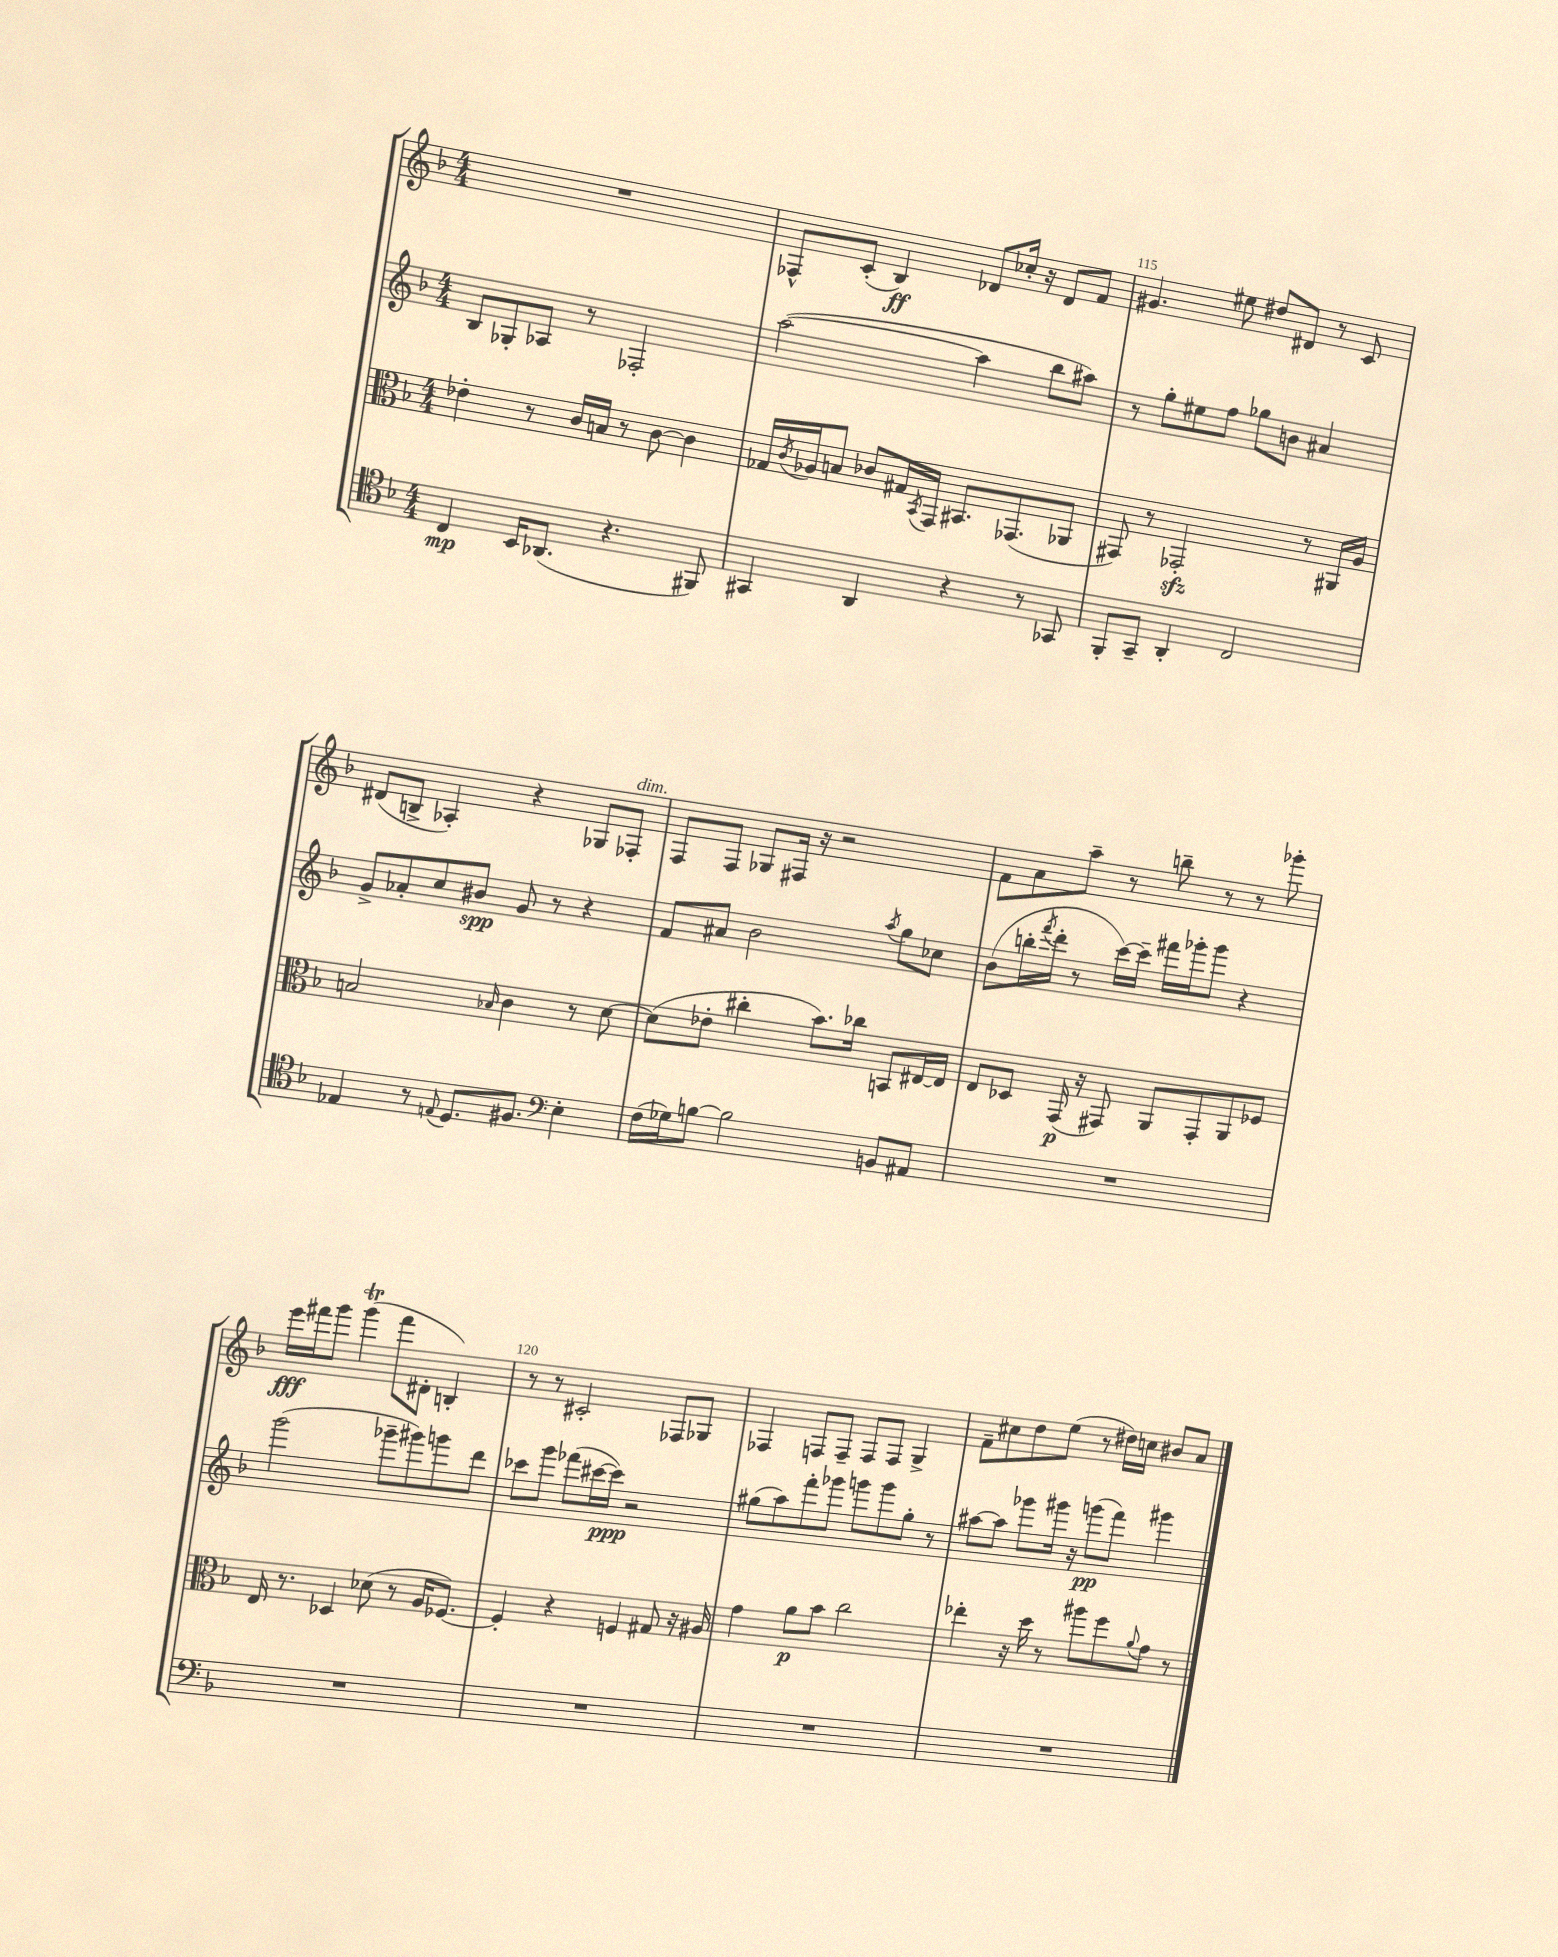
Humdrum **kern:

**kern	**dynam	**kern	**dynam	**kern	**dynam	**kern	**dynam
*part4	*part4	*part3	*part3	*part2	*part2	*part1	*part1
*staff4	*staff4	*staff3	*staff3	*staff2	*staff2	*staff1	*staff1
*clefC4	*	*clefC3	*	*clefG2	*	*clefG2	*
*k[b-]	*	*k[b-]	*	*k[b-]	*	*k[b-]	*
*M4/4	*	*M4/4	*	*M4/4	*	*M4/4	*
=113	=113	=113	=113	=113	=113	=113	=113
4C/	mp	4e-X'\	.	8B-/L	.	1r	.
.	.	.	.	8G-X'/	.	.	.
16BB-/KL	.	8r	.	8A-X/J	.	.	.
(8.AA-X/J	.	.	.	.	.	.	.
.	.	16c/LL	.	8r	.	.	.
.	.	16Bn/JJ	.	.	.	.	.
4.r	.	8r	.	2F-X'/	.	.	.
.	.	[8c\	.	.	.	.	.
.	.	4c\]	.	.	.	.	.
8FF#X/)	.	.	.	.	.	.	.
=114	=114	=114	=114	=114	=114	=114	=114
4GG#X/	.	16G-X/LL	.	([2aa\	.	8F-X^^/L	.
.	.	8qc/	.	.	.	.	.
.	.	16A-X/J	.	.	.	.	.
.	.	8Bn/J	.	.	.	(8c'/J	.
4AA/	.	8c-X/L	.	.	.	4B-/)	ff
.	.	16G#X/L	.	.	.	.	.
.	.	8qBB-/	.	.	.	.	.
.	.	16GG/JJ	.	.	.	.	.
4r	.	8.BB#X/L	.	4aa\]	.	8d-X/L	.
.	.	.	.	.	.	16cc-X'/Jk	.
.	.	(8.GG-X/	.	.	.	16r	.
8r	.	.	.	8bb-\L	.	8d-/L	.
8GG-X/	.	8AA-X/J	.	8aa#X\J)	.	8f/J	.
=115	=115	=115	=115	=115	=115	=115	=115
8FF'/L	.	8GG#X/)	.	8r	.	4.g#X/	.
8GG~/J	.	8r	.	8gg'\L	.	.	.
4AA'/	.	2GG-Xzz'/	.	8ee#X\	.	.	.
.	.	.	.	8ff\J	.	8ee#X\	.
2C/	.	.	.	8gg-X\L	.	8dd#X/L	.
.	.	.	.	8bn\J	.	8d#X/J	.
.	.	8r	.	4a#X/	.	8r	.
.	.	16AA#X/LL	.	.	.	8c/	.
.	.	16A/JJ	.	.	.	.	.
!!LO:LB:g=z
=116	=116	=116	=116	=116	=116	=116	=116
4E-X/	.	2Bn/	.	8g^/L	.	(8d#X/L	.
.	.	.	.	8a-X'/	.	8Bn^/J	.
8r	.	.	.	8cc/	.	4A-X'/)	.
8qqEn/	.	.	.	.	.	.	.
8.D/L	.	.	.	8b#X/J	spp	.	.
.	.	16qqB-X/	.	.	.	.	.
.	.	4c\	.	8g/	.	4r	.
8.F#X/J	.	.	.	.	.	.	.
.	.	.	.	8r	.	.	.
*clefF4	*	*	*	*	*	*	*
4E'\	.	8r	.	4r	.	8G-X/L	.
!	!	!	!	!	!	!LO:TX:a:i:t=dim.	!
.	.	[8d\	.	.	.	8F-X'/J	.
=117	=117	=117	=117	=117	=117	=117	=117
(16F\LL	.	(8d\L]	.	8f/L	.	8F/L	.
16G-X\J)	.	.	.	.	.	.	.
[8Bn\J	.	8e-X'\J	.	8a#X/J	.	8F/J	.
2B\]	.	4cc#X'\	.	2b-\	.	8G-X/L	.
.	.	.	.	.	.	16F#X/Jk	.
.	.	.	.	.	.	16r	.
.	.	8.b-\L)	.	.	.	2r	.
.	.	16cc-X\Jk	.	.	.	.	.
.	.	.	.	8qaa/	.	.	.
8BBn/L	.	8BBn/L	.	8gg\L	.	.	.
8AA#X/J	.	[16E#X/L	.	8cc-X\J	.	.	.
.	.	16E#/JJ]	.	.	.	.	.
=118	=118	=118	=118	=118	=118	=118	=118
1r	.	8E/L	.	(8b-\L	.	8f\L	.
.	.	8D-X/J	.	16bbn'\L	.	8a\	.
.	.	.	.	8qfff/	.	.	.
.	.	.	.	16ddd'\JJ	.	.	.
.	.	(16GG/	p	8r	.	8aa~\J	.
.	.	16r	.	.	.	.	.
.	.	8GG#X/)	.	[16ccc\LL)	.	8r	.
.	.	.	.	16ccc~\JJ]	.	.	.
.	.	8AA/L	.	16fff#X\LL	.	8bbn~\	.
.	.	.	.	16ggg-X'\J	.	.	.
.	.	8GG#'/	.	8ggg-\J	.	8r	.
.	.	8AA/	.	4r	.	8r	.
.	.	8F-X/J	.	.	.	8ggg-X'\	.
!!LO:LB:g=z
=119	=119	=119	=119	=119	=119	=119	=119
1r	.	16E/	.	(2ggg\	.	16eee\LL	fff
.	.	8.r	.	.	.	16fff#X\J	.
.	.	.	.	.	.	8ggg\J	.
.	.	4D-X/	.	.	.	(4gggT\	.
.	.	(8d-X\	.	8ggg-X~\L	.	8fff#\L	.
.	.	8r	.	8ggg#X\)	.	8d#X'\J	.
.	.	16A/KL	.	8gggn\	.	4Bn'/)	.
.	.	[8.F-X/J)	.	.	.	.	.
.	.	.	.	8ddd\J	.	.	.
=120	=120	=120	=120	=120	=120	=120	=120
1r	.	4F-'/]	.	8ccc-X\L	.	8r	.
.	.	.	.	8ggg\J	.	8r	.
.	.	4r	.	(8fff-X\L	.	2c#X'/	.
.	.	.	.	[16ccc#X\L	.	.	.
.	.	.	.	16ccc#\JJ])	ppp	.	.
.	.	4Fn/	.	2r	.	.	.
.	.	8G#X/	.	.	.	8F-X/L	.
.	.	16r	.	.	.	8G-X/J	.
.	.	16A#X/	.	.	.	.	.
=121	=121	=121	=121	=121	=121	=121	=121
1r	.	4g\	.	(8gg#X\L	.	4F-X/	.
.	.	.	.	8aa\)	.	.	.
.	.	8a\L	p	8fff'\	.	8Fn/L	.
.	.	8b-\J	.	8ggg-X\J	.	8F~/J	.
.	.	2cc\	.	8gggn\L	.	8F/L	.
.	.	.	.	8ggg\	.	8F/J	.
.	.	.	.	8gg#'\J	.	4G^/	.
.	.	.	.	8r	.	.	.
=122	=122	=122	=122	=122	=122	=122	=122
1r	.	4ee-X'\	.	[8aa#X\L	.	8f~\L	.
.	.	.	.	8aa#\J]	.	8cc#X\	.
.	.	16r	.	8ggg-X\L	.	8dd\	.
.	.	16dd\	.	.	.	.	.
.	.	8r	.	16ggg#X\Jk	.	(8ee\J	.
.	.	.	.	16r	.	.	.
.	.	8aa#X\L	.	(8gggn\L	pp	8r	.
.	.	8ff\	.	8fff\J)	.	16dd#X\LL)	.
.	.	.	.	.	.	16ccn\JJ	.
.	.	8qqa/	.	.	.	.	.
.	.	8g\J	.	4ggg#X\	.	8b#X/L	.
.	.	8r	.	.	.	8a/J	.
==	==	==	==	==	==	==	==
*-	*-	*-	*-	*-	*-	*-	*-
